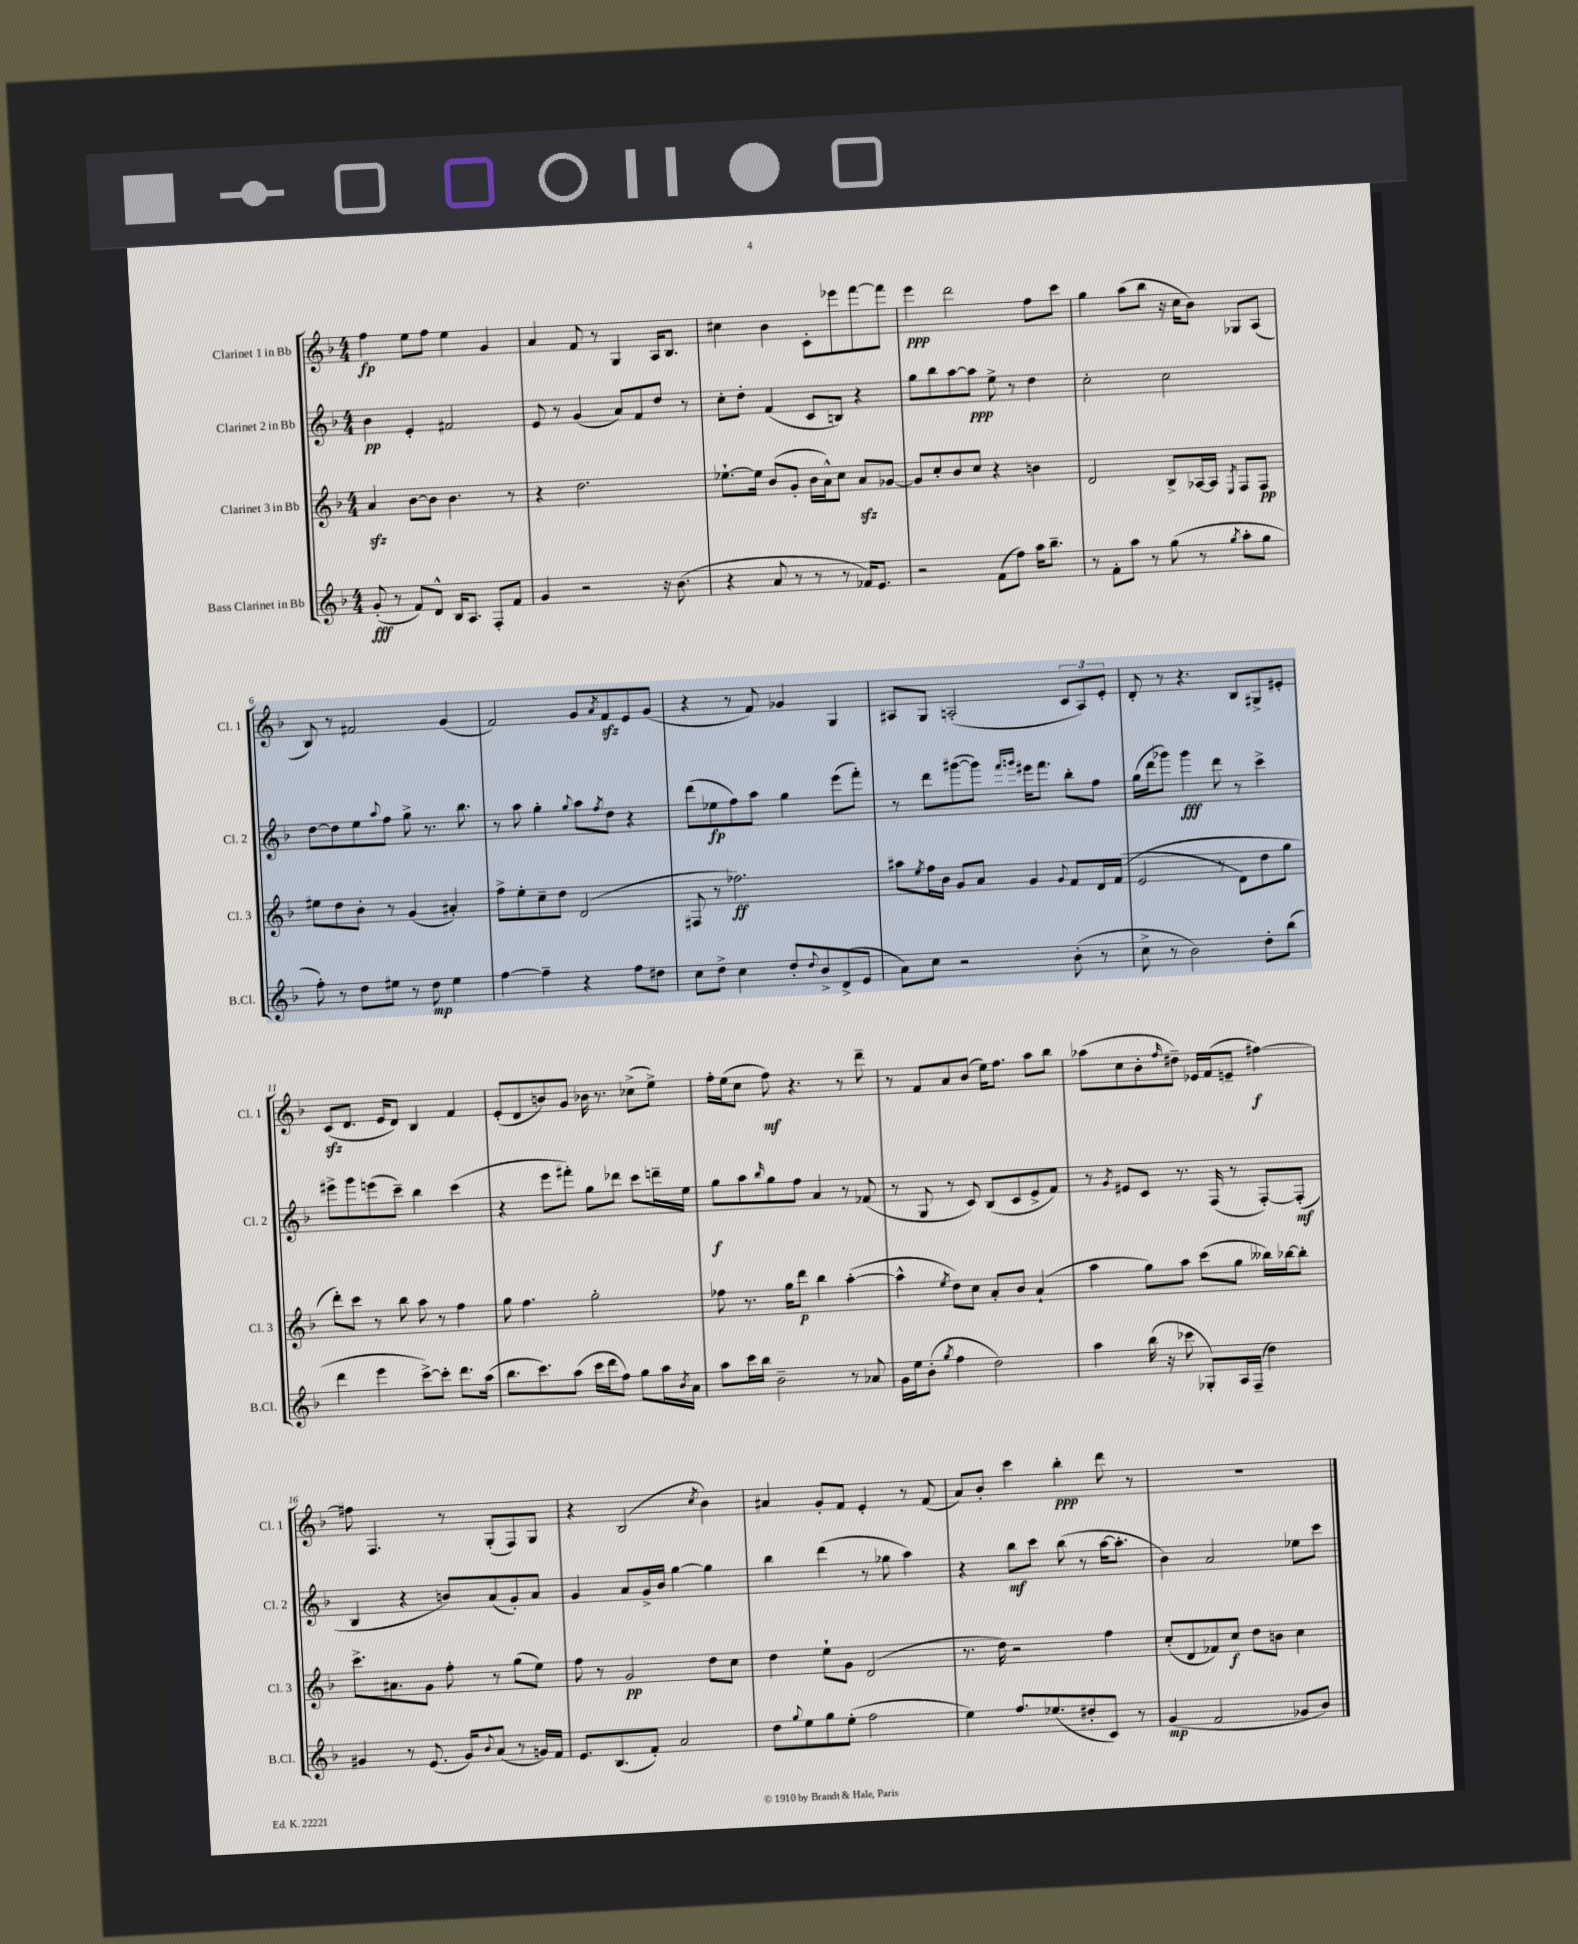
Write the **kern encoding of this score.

**kern	**dynam	**kern	**dynam	**kern	**dynam	**kern	**dynam
*part4	*part4	*part3	*part3	*part2	*part2	*part1	*part1
*staff4	*staff4	*staff3	*staff3	*staff2	*staff2	*staff1	*staff1
*I"Bass Clarinet in Bb	*	*I"Clarinet 3 in Bb	*	*I"Clarinet 2 in Bb	*	*I"Clarinet 1 in Bb	*
*I'B.Cl.	*	*I'Cl. 3	*	*I'Cl. 2	*	*I'Cl. 1	*
*clefG2	*	*clefG2	*	*clefG2	*	*clefG2	*
*k[b-]	*	*k[b-]	*	*k[b-]	*	*k[b-]	*
*M4/4	*	*M4/4	*	*M4/4	*	*M4/4	*
=1	=1	=1	=1	=1	=1	=1	=1
(8g'/	fff	4azz/	.	4b-\	pp	4ff\	fp
8r	.	.	.	.	.	.	.
8f/L)	.	[8b-\L	.	4e'/	.	8ee\L	.
8d^^/J	.	8b-\J]	.	.	.	8ff\J	.
16B-/KL	.	4.b-\	.	2f#X/	.	4ee\	.
8.A/J	.	.	.	.	.	.	.
8F'/L	.	.	.	.	.	4g/	.
8f/J	.	8r	.	.	.	.	.
=2	=2	=2	=2	=2	=2	=2	=2
4g/	.	4r	.	8e/	.	4a/	.
.	.	.	.	8r	.	.	.
2r	.	2.dd\	.	(4g/	.	8f/	.
.	.	.	.	.	.	8r	.
.	.	.	.	8a/L)	.	4G/	.
.	.	.	.	8f/	.	.	.
16r	.	.	.	8dd/J	.	16A/KL	.
(8.b-\	.	.	.	.	.	8.B-/J	.
.	.	.	.	8r	.	.	.
=3	=3	=3	=3	=3	=3	=3	=3
4r	.	[8.ee-X`\L	.	8cc'\L	.	4cc#X\	.
.	.	.	.	8dd'\J	.	.	.
.	.	16ee-\Jk]	.	.	.	.	.
8a/	.	(8b-/L	.	(4f/	.	4b-\	.
8r	.	8g'/J	.	.	.	.	.
8r	.	16b-\LL	.	8c/L	.	8c'\L	.
.	.	16a^^\J)	.	.	.	.	.
8r	.	8cc\J	.	8Bn/J)	.	8eee-X\	.
16f-X/KL)	.	8azz/L	.	4r	.	[8fff\	.
8.e/J	.	.	.	.	.	.	.
.	.	[8g-X/J	.	.	.	8fff\J]	.
=4	=4	=4	=4	=4	=4	=4	=4
2r	.	8g-/L]	.	8gg\L	.	4eee\	ppp
.	.	8cc'/	.	8bb-\	.	.	.
.	.	8b-/	.	[8aa\	.	2ddd\	.
.	.	8cc/J	.	8aa\J]	ppp	.	.
(8f\L	.	4r	.	8ee^\	.	.	.
8ff\J)	.	.	.	8r	.	.	.
16aa\KL	.	4bn\	.	4dd\	.	8ff\L	.
8.bb-~\J	.	.	.	.	.	.	.
.	.	.	.	.	.	8ccc\J	.
=5	=5	=5	=5	=5	=5	=5	=5
8r	.	2d/	.	2cc'\	.	4gg\	.
8f'\L	.	.	.	.	.	.	.
8aa\J	.	.	.	.	.	(8aa\L	.
8r	.	.	.	.	.	8bb-\J	.
(8gg\	.	8B-^/L	.	2cc\	.	16r	.
.	.	.	.	.	.	16cc\KL	.
8r	.	[16A-X/L	.	.	.	8b-\J)	.
.	.	16A-/JJ]	.	.	.	.	.
8qgg/	.	8qE/	.	.	.	.	.
8aa'\L	.	8F/L	.	.	.	8G-X/L	.
8gg\J	.	8F/J	pp	.	.	(8A/J	.
!!LO:LB:g=z
=6	=6	=6	=6	=6	=6	=6	=6
8ff'\)	.	8ee#X\L	.	[8dd\L	.	8B-/)	.
8r	.	8dd\	.	8dd\]	.	8r	.
8dd\L	.	8b-'\J	.	8ee\	.	2f#X/	.
.	.	.	.	8qqaa/	.	.	.
8ee#X\J	.	8r	.	8ff\J	.	.	.
8r	.	(4g/	.	8gg^\	.	.	.
8dd\	mp	.	.	8.r	.	.	.
4ee#\	.	4a#X'/)	.	.	.	(4g/	.
.	.	.	.	8.bb-\	.	.	.
=7	=7	=7	=7	=7	=7	=7	=7
[4ff\	.	8ff^\L	.	8r	.	2f/)	.
.	.	8ee'\	.	8aa\	.	.	.
4ff~\]	.	8cc~\	.	4gg'\	.	.	.
.	.	8dd\J	.	.	.	.	.
.	.	.	.	8qqgg/	.	.	.
4r	.	(2d/	.	8aa\L	.	8g/L	.
.	.	.	.	8qff/	.	8qa/	.
.	.	.	.	8dd\J	.	8fzz/	.
8ff\L	.	.	.	4r	.	8e/	.
8dd#X\J	.	.	.	.	.	(8g/J	.
=8	=8	=8	=8	=8	=8	=8	=8
8cc\L	.	8F#X/	.	(8ddd\L	.	4r	.
8dd^\J	.	8r	.	8ee-X\	fp	.	.
4cc\	.	2.ff-X\)	ff	8ff\)	.	8r	.
.	.	.	.	8aa\J	.	8f/)	.
8dd'/L	.	.	.	4gg\	.	4g-X/	.
8qqdd/	.	.	.	.	.	.	.
8b-^/	.	.	.	.	.	.	.
(8d^/	.	.	.	(8eee\L	.	4G/	.
8e/J	.	.	.	8fff'\J)	.	.	.
=9	=9	=9	=9	=9	=9	=9	=9
8a\L)	.	8aa#X\L	.	8r	.	8A#X/L	.
.	.	8qee/	.	.	.	.	.
8cc\J	.	16ff\L	.	8ddd\L	.	8G/J	.
.	.	16b-\JJ	.	.	.	.	.
2r	.	8g/L	.	([8ggg#X\	.	(2An'/	.
.	.	8a/J	.	8ggg#\J])	.	.	.
.	.	.	.	16qqfff/LL	.	.	.
.	.	.	.	16qqgggn/JJ	.	.	.
.	.	4g/	.	16eee#X\KL	.	.	.
.	.	.	.	8.fff\J	.	.	.
.	.	8qqg/	.	.	.	.	.
(8b-'\	.	8f/L	.	8bb-'\L	.	12c/L	.
.	.	.	.	.	.	12A/)	.
8r	.	16d/L	.	8ff\J	.	.	.
.	.	.	.	.	.	12e'/J	.
.	.	((16f/JJ	.	.	.	.	.
=10	=10	=10	=10	=10	=10	=10	=10
8cc^\	.	2e/	.	(16gg\LL	.	8d'/	.
.	.	.	.	16ddd\J	.	.	.
8r	.	.	.	8ggg-X\J)	.	8r	.
2b-\)	.	.	.	4ggg-\	fff	4.r	.
.	.	8r	.	8ddd\	.	.	.
.	.	8d\L)	.	8r	.	8B-/L	.
8dd'\L	.	8dd\	.	4ccc^\	.	8G#X^/	.
(8bb-\J	.	8gg\J	.	.	.	8e#X'/J	.
!!LO:LB:g=z
=11	=11	=11	=11	=11	=11	=11	=11
4ddd\	.	8ddd'\L)	.	8eee#X^\L	.	(8czz/L	.
.	.	8ccc\J	.	8ggg\	.	8.d/J	.
4eee\	.	8r	.	(8eeen\	.	.	.
.	.	.	.	.	.	16e/KL	.
.	.	8bb-\	.	8ccc~\J)	.	8d/J)	.
[8ccc^\L)	.	8aa\	.	4bb-\	.	4B-/	.
8ccc'\J]	.	8r	.	.	.	.	.
8.ddd\L	.	4ff\	.	(4ccc\	.	4f/	.
(16aa\Jk	.	.	.	.	.	.	.
=12	=12	=12	=12	=12	=12	=12	=12
8.bb-\L	.	8gg\	.	4r	.	(8e'/L	.
.	.	4.ff\	.	.	.	8d/	.
8.ccc\)	.	.	.	.	.	.	.
.	.	.	.	8eee\L	.	8bn/)	.
(8aa\J	.	.	.	8fff#X'\J)	.	8g/J	.
16ccc\LL	.	2gg'\	.	8gg\L	.	16b-X\	.
16ddd\J	.	.	.	.	.	8.r	.
8ff\J)	.	.	.	8ddd-X\J	.	.	.
8gg\L	.	.	.	8ccc\L	.	(8cc-X^\L	.
16aa\L	.	.	.	16dddn~\L	.	8ee^\J)	.
8qb-/	.	.	.	.	.	.	.
16a\JJ	.	.	.	16ee\JJ	.	.	.
=13	=13	=13	=13	=13	=13	=13	=13
8aa\L	.	8ff-X\	.	8gg\L	f	16ff'\LL	.
.	.	.	.	.	.	(16ee\J	.
16ccc\L	.	8.r	.	8aa\	.	8cc\J	.
16bb-\JJ	.	.	.	.	.	.	.
.	.	.	.	16qqbb-/	.	.	.
2b-~\	.	.	.	8gg\	.	8ff\)	mf
.	.	16gg\KL	.	.	.	.	.
.	.	8ddd\J	p	8ff\J	.	4.r	.
.	.	4bb-\	.	4a/	.	.	.
8r	.	([4aa'\	.	8r	.	8r	.
8a-X/	.	.	.	(8f-X/	.	8ddd~\	.
=14	=14	=14	=14	=14	=14	=14	=14
16g\LL	.	4aa^^\]	.	8r	.	8r	.
16ee\J	.	.	.	.	.	.	.
(8b-'\J	.	.	.	8G/	.	8f/L	.
8qgg/	.	8qee/	.	.	.	.	.
4ff\	.	8dd\L)	.	8r	.	8a/	.
.	.	8cc\J	.	8c/)	.	(8b-/J	.
2dd\)	.	8a'/L	.	(8B-/L	.	16ee\KL)	.
.	.	.	.	.	.	8.ff\J	.
.	.	8b-/J	.	8c/	.	.	.
.	.	(4a`/	.	8e^/	.	8aa\L	.
.	.	.	.	8f/J)	.	8bb-\J	.
=15	=15	=15	=15	=15	=15	=15	=15
4aa\	.	4aa\	.	8r	.	(8aa-X\L	.
.	.	.	.	8qg/	.	.	.
.	.	.	.	8e#X/L	.	8cc\	.
(16bb-\	.	8gg\L)	.	8c/J	.	8b-'\	.
16r	.	.	.	.	.	.	.
.	.	.	.	.	.	16qqff/	.
8ccc-X\	.	8aa\J	.	8.r	.	8dd#X~\J)	.
8G-X'/L)	.	(8ccc\L	.	.	.	16e-X/LL	.
.	.	.	.	(16F/	.	(16f/J	.
16A/L	.	8gg\J	.	8r	.	8en~/J	.
(16F~/JJ	.	.	.	.	.	.	.
4dd\)	.	16bb--X\LL)	.	[8F'/L)	.	[4ff#X\)	f
.	.	[16bb-X\J	.	.	.	.	.
.	.	8bb-'\J]	.	(8F'/J]	mf	.	.
!!LO:LB:g=z
=16	=16	=16	=16	=16	=16	=16	=16
4g#X/	.	8.ccc^\L	.	4B-/	.	8ff#X\]	.
.	.	.	.	.	.	4.F/	.
.	.	8.a#X\	.	.	.	.	.
8r	.	.	.	4r	.	.	.
(8.e/	.	8g\J	.	.	.	.	.
.	.	8ff'\	.	8bn/L)	.	8r	.
16g#/KL)	.	.	.	.	.	.	.
8qqb-/	.	.	.	.	.	.	.
(8a/J	.	8r	.	(8a/	.	(8G'/L	.
8r	.	(8gg\L	.	8g'/)	.	8F/)	.
16gn/LL)	.	8ee\J)	.	8a/J	.	8G/J	.
16f/JJ	.	.	.	.	.	.	.
=17	=17	=17	=17	=17	=17	=17	=17
8.e/L	.	8ff\	.	4g/	.	4r	.
.	.	8r	.	.	.	.	.
(8.B-/	.	.	.	.	.	.	.
.	.	2g/	pp	8a/L	.	(2B-/	.
8f'/J)	.	.	.	16g^/L	.	.	.
.	.	.	.	16b-/JJ	.	.	.
2a/	.	.	.	[4gg\	.	.	.
.	.	.	.	.	.	8qcc/	.
.	.	8dd\L	.	4gg\]	.	4b-\)	.
.	.	8cc\J	.	.	.	.	.
=18	=18	=18	=18	=18	=18	=18	=18
8dd\L	.	4dd\	.	4bb-\	.	4a#X/	.
8qqgg/	.	.	.	.	.	.	.
8ee\	.	.	.	.	.	.	.
8gg\	.	8ee`\L	.	(4ddd\	.	8g'/L	.
(8ee'\J	.	8g\J	.	.	.	8f/J	.
2ff\	.	(2d/	.	8r	.	4e'/	.
.	.	.	.	8gg-X\	.	.	.
.	.	.	.	4aa\)	.	8r	.
.	.	.	.	.	.	(8f/	.
=19	=19	=19	=19	=19	=19	=19	=19
4ee\)	.	8.r	.	4r	.	8a/L)	.
.	.	.	.	.	.	8b-'/J	.
.	.	16dd\)	.	.	.	.	.
8.ff/L	.	2r	.	8bb-\L	mf	4ccc\	.
.	.	.	.	8ccc\J	.	.	.
(8.ee-X/	.	.	.	.	.	.	.
.	.	.	.	(8bb-\	.	4bb-'\	ppp
8dd#X'/	.	.	.	8r	.	.	.
8c/J)	.	4ff\	.	[16aa\KL	.	8ddd\	.
.	.	.	.	8.aa'\J]	.	.	.
8r	.	.	.	.	.	8r	.
=20	=20	=20	=20	=20	=20	=20	=20
(4g/	mp	(8cc'/L	.	4b-\)	.	1r	.
.	.	8d/	.	.	.	.	.
2f/	.	8f-X/)	.	2a/	.	.	.
.	.	8cc/J	f	.	.	.	.
.	.	8dd\L	.	.	.	.	.
.	.	8bn\J	.	.	.	.	.
8g-X/L	.	4cc\	.	8ee-X\L	.	.	.
8b-/J)	.	.	.	8ccc\J	.	.	.
==	==	==	==	==	==	==	==
*-	*-	*-	*-	*-	*-	*-	*-
